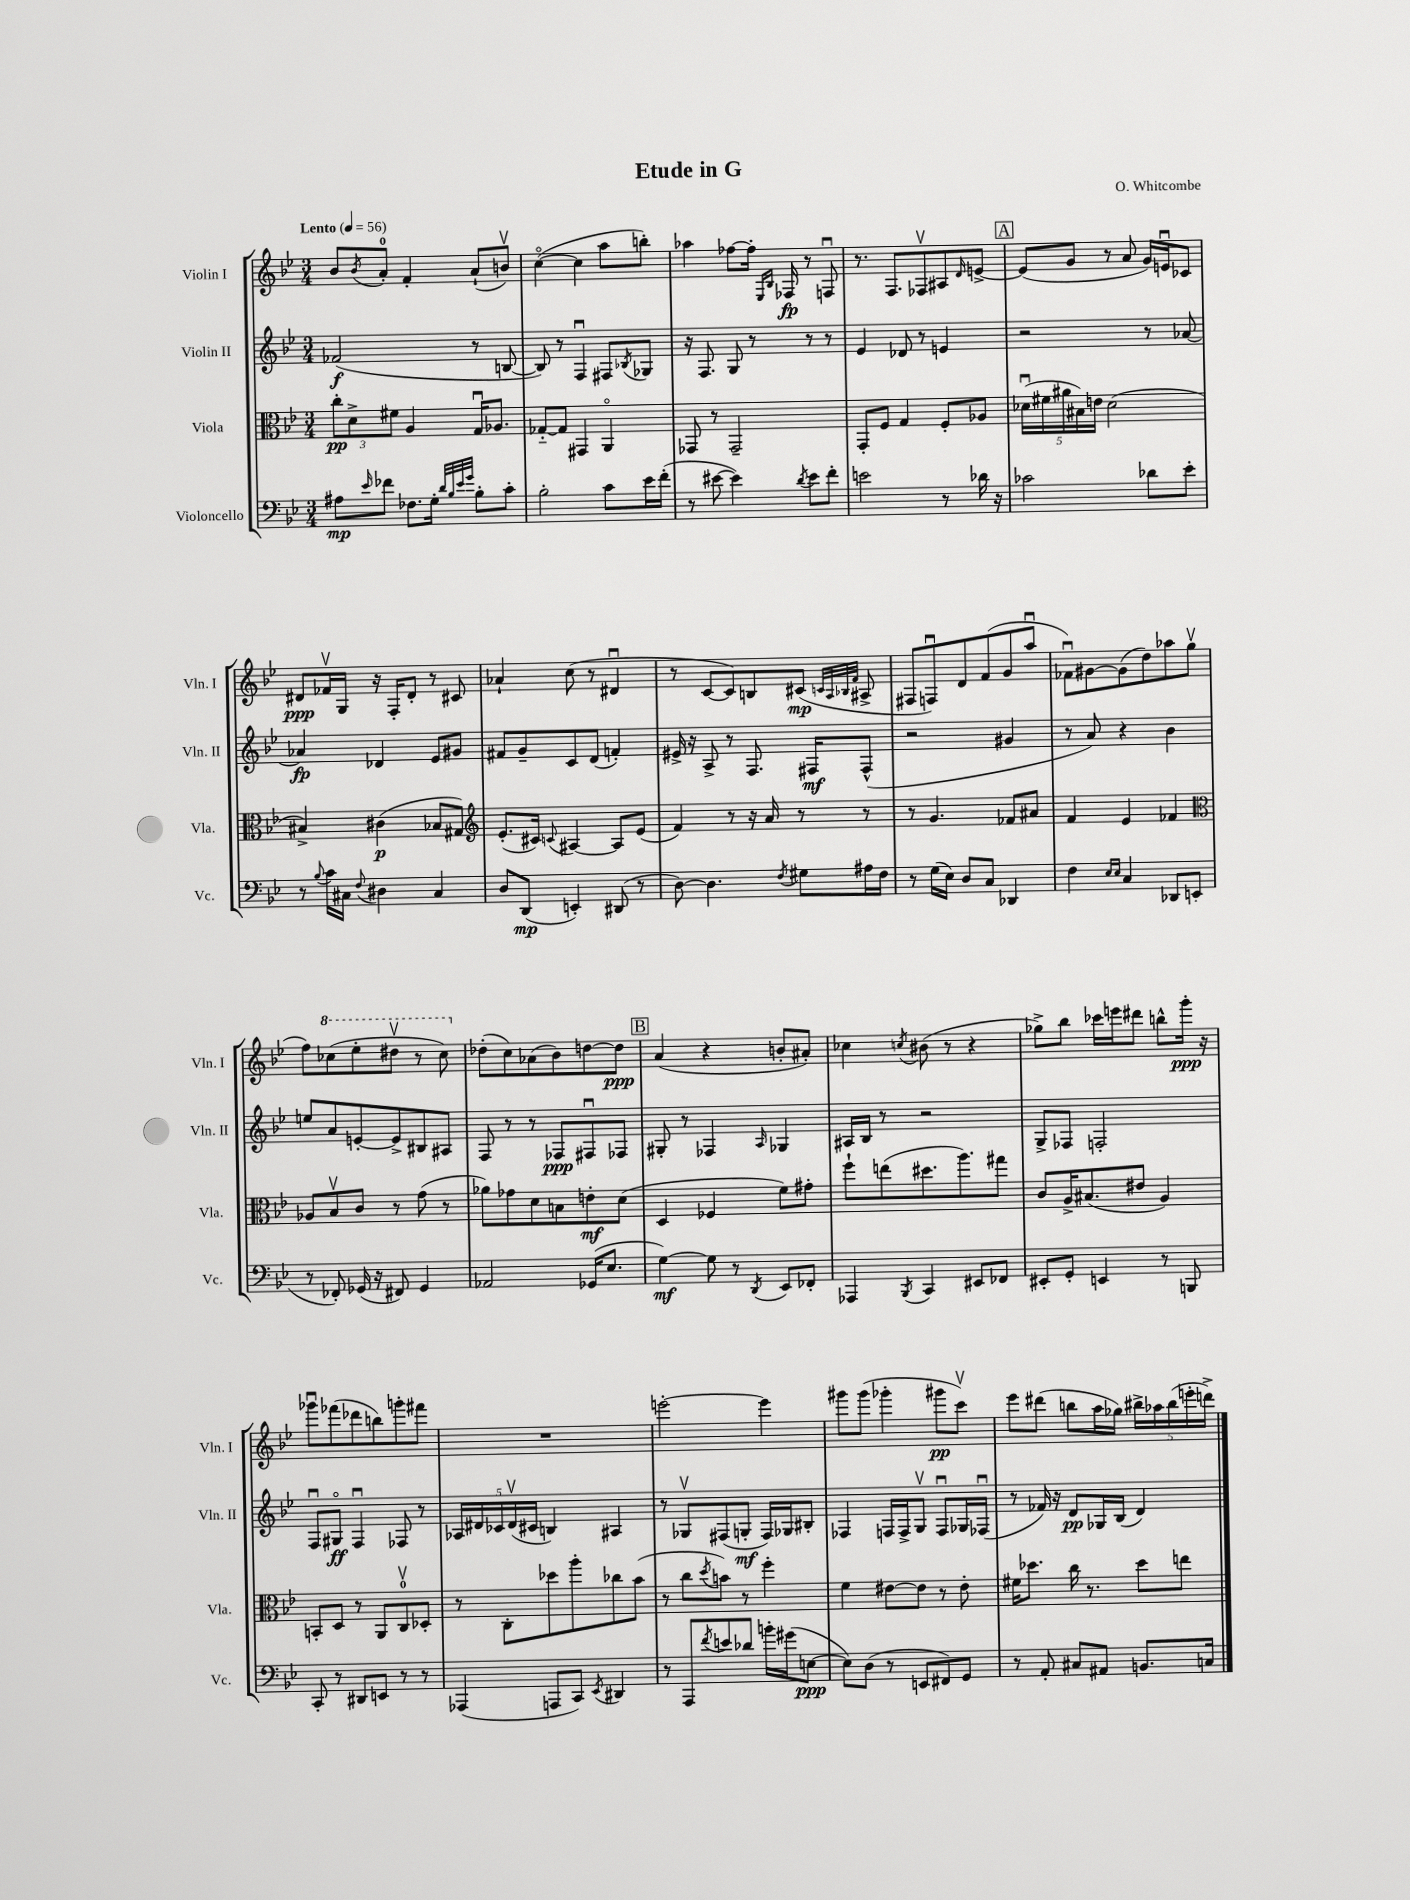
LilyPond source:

\header { title = "Etude in G" composer = "O. Whitcombe" }
<<
\new StaffGroup <<
\new Staff = "s0" \with { instrumentName = "Violin I" shortInstrumentName = "Vln. I" } {
    \clef treble \key bes \major \numericTimeSignature \time 3/4 \tempo "Lento" 4 = 56
    bes'8 \acciaccatura { bes'8 } a'8-0-. f'4-. a'8-!( b'8\upbow) |
    c''4~\flageolet( c''4 a''8 b''8-.) |
    aes''4 fes''8~ fes''16-. \grace { ees16 bes16 } fes16\fp r8 f8\downbow |
    r8. f8. fes8\upbow ais8 \grace { d'16 } e'8~-> |
    \mark \markup { \box "A" } e'8( g'8 r8 a'8 g'16) e'16\downbow ces'8 |
    dis'8\ppp fes'16\upbow g16 r16 f16-. dis'8-. r8 cis'8 |
    aes'4-! c''8( r8 dis'4\downbow |
    r8 c'8~ c'8) b8 cis'8\mp( \grace { c'32 a32 bes32 f'32 } ais8-> |
    fis8 f8\downbow) d'8 f'8( g'8 a''8\downbow |
    fes'8\downbow) gis'8~ gis'8( d''8) aes''8 g''8\upbow( |
    f''8) \ottava #1 ces'''8( ees'''8-. dis'''8\upbow r8 ces'''8) \ottava #0 |
    des''8-.( c''8) aes'8( bes'8) d''8~ d''8\ppp |
    \mark \markup { \box "B" } a'4( r4 b'8-. ais'8-.) |
    ces''4 \acciaccatura { c''8 } bis'8( r8 r4 |
    ges''8->) bes''8 ces'''16 e'''16 dis'''8 b''8-^ g'''16-.\ppp r16 |
    ges'''8\downbow fes'''8( des'''8 b''8) g'''8-. fis'''8 |
    R2. |
    e'''2~-. e'''4 |
    gis'''8 gis'''8( ges'''4-. gis'''8\pp c'''8\upbow) |
    ees'''8 dis'''8( b''8 a''16 ges''16) \tuplet 5/4 { bis''16-> aes''16 bis''16( e'''16-. d'''16->) } \bar "|." |
}
\new Staff = "s1" \with { instrumentName = "Violin II" shortInstrumentName = "Vln. II" } {
    \clef treble \key bes \major \numericTimeSignature \time 3/4
    fes'2\f( r8 b8~ |
    b8) r8 f4\downbow fis8 \acciaccatura { bes8 } ges8 |
    r16 f8. g8 r8 r8 r8 |
    ees'4 des'8 r8 e'4 |
    \mark \markup { \box "A" } r2 r8 aes'8~ |
    aes'4\fp des'4 ees'8 gis'8 |
    fis'8 g'8-- c'8 d'8( f'4-.) |
    eis'16-> r16 a8-> r8 f8. fis16\mf fis8-^( |
    r2 gis'4 |
    r8 a'8) r4 bes'4 |
    e''8 a'8 e'8~-. e'8-> bis8 ais8 |
    f8 r8 r8 fes8\ppp fis8\downbow fes8 |
    \mark \markup { \box "B" } gis8-. r8 fes4 \grace { a16 } ges4 |
    ais16 bes16 r8 r2 |
    g8-> fes8 f2-. |
    f8\downbow gis8\flageolet\ff f4\downbow fes8 r8 |
    \tuplet 5/4 { aes16 dis'16 ces'16 dis'16\upbow( cis'16 } b4) ais4 |
    r8 ges8\upbow fis8( g8-.\mf fis16) ges16 bis8-. |
    fes4 f16 f16-> g8\upbow f8\downbow ges16 fes16\downbow( |
    r8 fes'16) r16 d'8\pp ges16 bes16( d'4) \bar "|." |
}
\new Staff = "s2" \with { instrumentName = "Viola" shortInstrumentName = "Vla." } {
    \clef alto \key bes \major \numericTimeSignature \time 3/4
    \tuplet 3/2 { c''8-.\pp d'8-> fis'8 } a4 g16\downbow aes8. |
    ges8~-_ ges8 gis,4 a,4\flageolet |
    ges,8 r8 ges,2-- |
    g,8-. f8 g4 f8-. aes8 |
    \mark \markup { \box "A" } \tuplet 5/4 { des'16\downbow( fis'16 ais'16 bis16) e'16 } des'2( |
    bis4->) cis'4\p( bes8 gis8) |
    \clef treble ees'8.-.( cis'16) \appoggiatura { c'8 } ais4~ ais8 ees'8( |
    f'4) r8 r16 a'16 r8 r8 |
    r8 g'4. fes'8 ais'8 |
    f'4 ees'4 fes'4 |
    \clef alto aes8 bes8\upbow c'8 r8 g'8( r8 |
    aes'8) ges'8 d'8 b8 e'8-.\mf d'8( |
    \mark \markup { \box "B" } d4 fes4 f'8) gis'8-. |
    f''8-! e''8( dis''8. a''8.) gis''8 |
    c'8 a16-> bis8.( eis'8 a4) |
    b,8-. d8 r8 a,8 c8-0\upbow des8-. |
    r8 c8-. des''8 a''8-. ces''8 bes'8( |
    r8 c''8 \acciaccatura { d''8 } b'8) r8 f''4-. |
    f'4 eis'8~ eis'8 r8 eis'8-. |
    fis'16 des''8. c''16 r8. des''8 e''8 \bar "|." |
}
\new Staff = "s3" \with { instrumentName = "Violoncello" shortInstrumentName = "Vc." } {
    \clef bass \key bes \major \numericTimeSignature \time 3/4
    ais8\mp \grace { ees'16 } fes'8 fes8. g16-. \grace { d'32 bes32 ees'32 g'32 } bes8-. c'8-. |
    bes2-. c'8 ees'16 f'16-.( |
    r8 eis'8~ eis'4) \acciaccatura { d'8 } eis'8 f'8-. |
    e'2 r8 des'16 r16 |
    \mark \markup { \box "A" } ces'2 des'8 ees'8-. |
    r8 \appoggiatura { bes8 } c'16 cis16 \appoggiatura { f8 } dis4 cis4 |
    d8 d,8\mp( e,4-.) dis,8( r8 |
    d8~) d4. \acciaccatura { f8 } gis8 ais16 f16 |
    r8 g16( ees16) d8 c8 des,4 |
    f4 \grace { ees16 ees16 } c4 des,8 e,8( |
    r8 fes,8-.) ges,16( r16 fis,8) ges,4 |
    aes,2 ges,16( ees8. |
    \mark \markup { \box "B" } g4~\mf) g8 r8 \acciaccatura { d,8 } ees,8 fes,8-. |
    aes,,4 \acciaccatura { bes,,8 } c,4 eis,8 fes,8 |
    eis,8-. g,8-. e,4 r8 b,,8 |
    c,8-. r8 dis,8 e,8 r8 r8 |
    aes,,4( a,,8 c,8) \acciaccatura { ees,8 } dis,4 |
    r8 a,,8 \acciaccatura { f'8 } e'8 des'8 b'16-. gis'16( e8~\ppp |
    e8) d8( r8 e,8 fis,8) g,8 |
    r8 a,8-. cis8 ais,8 b,8. c16 \bar "|." |
}
>>
>>
\layout { \context { \Score \remove "Bar_number_engraver" } }
